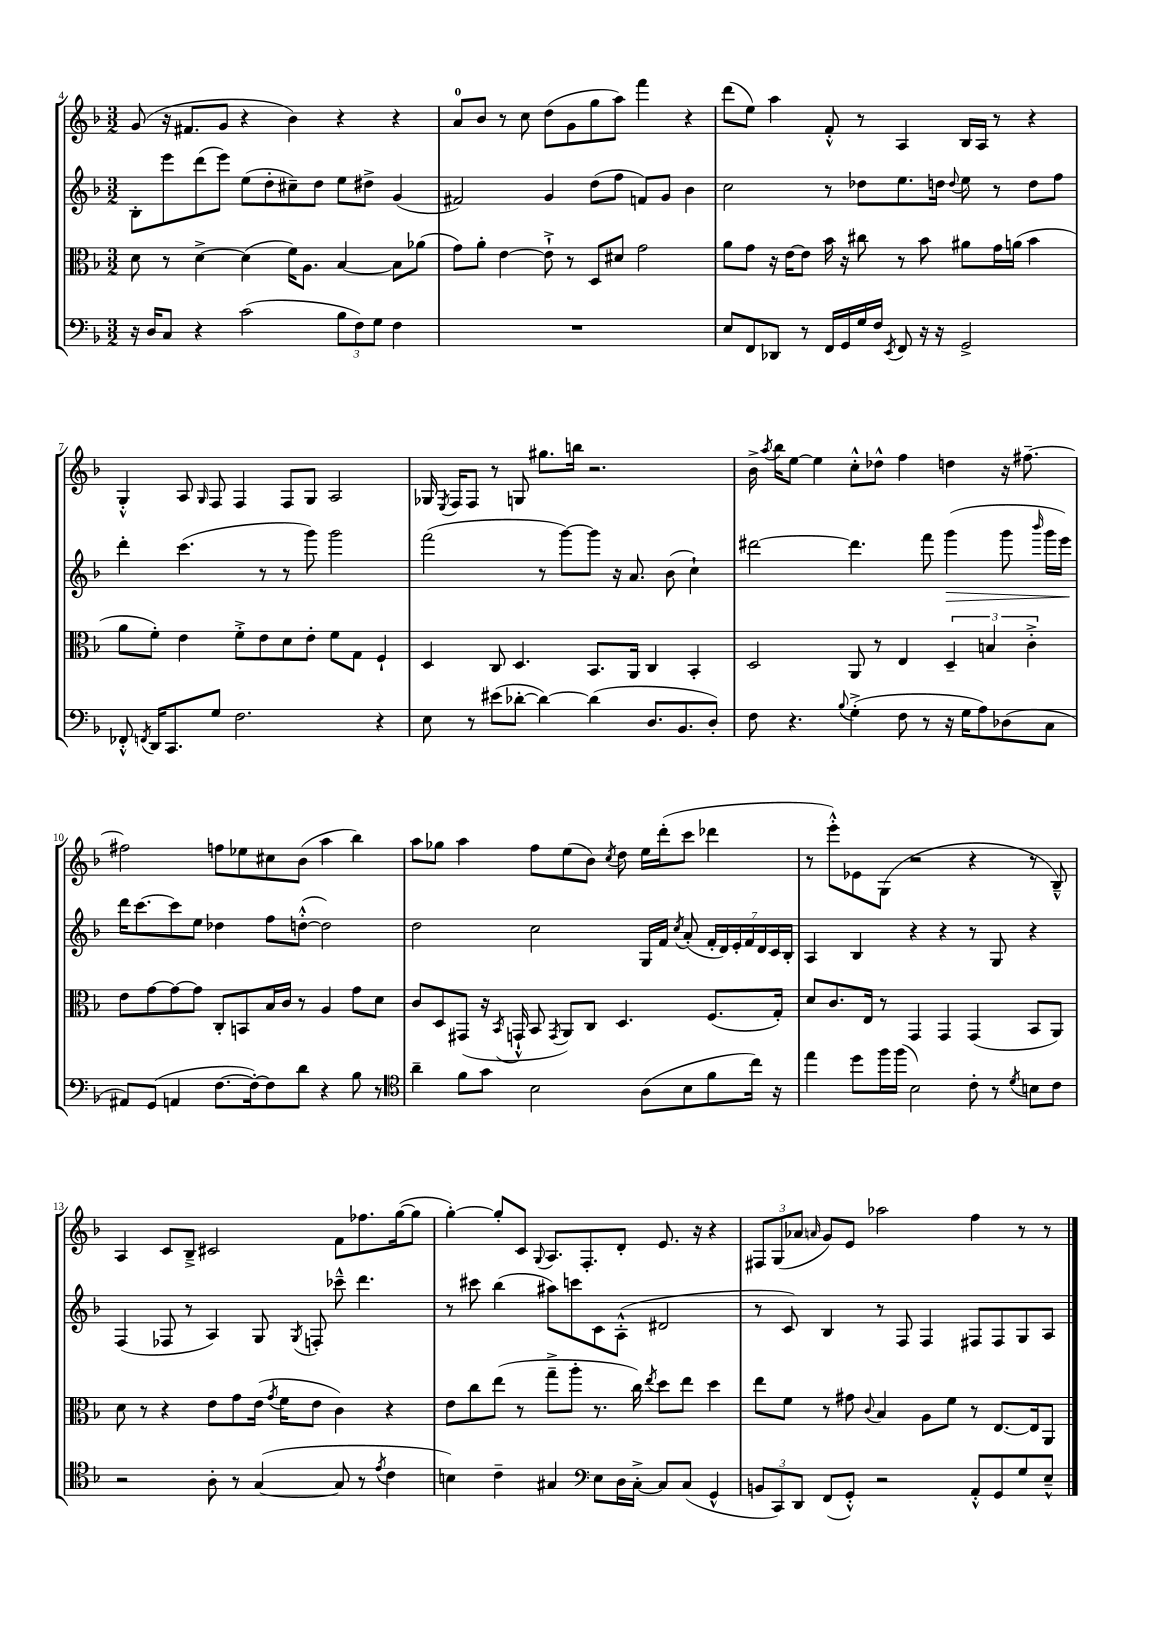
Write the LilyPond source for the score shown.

<<
\new StaffGroup <<
\new Staff = "s0" {
    \clef treble \key f \major \numericTimeSignature \time 3/2
    \autoBeamOff g'8( r16 fis'8.[ g'8] r4 bes'4) r4 r4 |
    a'8[-0 bes'8] r8 c''8 d''8[( g'8 g''8 a''8]) f'''4 r4 |
    d'''8[( e''8]) a''4 f'8-.-^ r8 a4 bes16[ a16] r8 r4 |
    g4-.-^ a8 \grace { g16 } f8 f4 f8[ g8] a2 |
    ges16 \acciaccatura { e8 } f16[ f8] r8 g8 gis''8.[ b''16] r2. |
    bes'16-> \acciaccatura { a''8 } bes''16[ e''8]~ e''4 c''8[-.-^ des''8]-^ f''4 d''4 r16 fis''8.~-- |
    fis''2 f''8[ ees''8 cis''8 bes'8]( a''4 bes''4) |
    a''8[ ges''8] a''4 f''8[ e''8( bes'8]) \acciaccatura { c''8 } d''8 e''16[ d'''16-.( c'''8] des'''4 |
    r8 e'''8[-.-^) ees'8 g8]( r2 r4 r8 bes8---^) |
    a4 c'8[ bes8]---> cis'2 f'8[ fes''8. g''16~( g''8] |
    g''4~-.) g''8[-. c'8] \appoggiatura { g8 } a8.[ f8.-. d'8]-. e'8. r16 r4 |
    \tuplet 3/2 { fis8[ g8( aes'8] } \grace { a'16 } g'8[) e'8] aes''2 f''4 r8 r8 \bar "|." |
}
\new Staff = "s1" {
    \clef treble \key f \major \numericTimeSignature \time 3/2
    \autoBeamOff bes8[-. e'''8 d'''8( e'''8]) e''8[( d''8-. cis''8--) d''8] e''8[ dis''8]-> g'4( |
    fis'2) g'4 d''8[( f''8] f'8[) g'8] bes'4 |
    c''2 r8 des''8[ e''8. d''16] \appoggiatura { d''8 } e''8 r8 d''8[ f''8] |
    d'''4-. c'''4.( r8 r8 g'''8) g'''2 |
    f'''2( r8 g'''8[~) g'''8] r16 a'8. bes'8( c''4-!) |
    dis'''2~ dis'''4. f'''8 g'''4\>( g'''8 \grace { bes'''16 } g'''16[ e'''16]\!) |
    d'''16[ c'''8.~ c'''8 e''8] des''4 f''8[ d''8]~-.-^( d''2) |
    d''2 c''2 g16[ f'16] \acciaccatura { c''8 } a'8-.( \tuplet 7/4 { f'16[-. d'16) e'16-. f'16 d'16 c'16 bes16]-. } |
    a4 bes4 r4 r4 r8 g8 r4 |
    f4( fes8 r8 a4) g8 \acciaccatura { g8 } f8-. ces'''8---^ d'''4. |
    r8 cis'''8 bes''4( ais''8[) c'''8 c'8 a8]-.-^( dis'2 |
    r8 c'8) bes4 r8 f8 f4 fis8[ fis8 g8 a8] \bar "|." |
}
\new Staff = "s2" {
    \clef alto \key f \major \numericTimeSignature \time 3/2
    \autoBeamOff d'8 r8 d'4~-> d'4( f'16[) a8.] bes4~ bes8[ aes'8]( |
    g'8[) a'8]-. e'4~ e'8-!-> r8 d8[ dis'8] g'2 |
    a'8[ g'8] r16 e'16[~ e'8] bes'16 r16 cis''8 r8 bes'8 ais'8[ g'16 a'16]( bes'4 |
    a'8[ f'8]-.) e'4 f'8[-.-> e'8 d'8 e'8]-. f'8[ g8] f4-! |
    d4 c8 d4. bes,8.[ a,16] c4 bes,4-. |
    d2 a,8 r8 e4 \tuplet 3/2 { d4-- b4 c'4-.-> } |
    e'8[ g'8~ g'8~ g'8] c8[-. b,8 bes16 c'16] r8 a4 g'8[ d'8] |
    c'8[ d8 gis,8]( r16 \acciaccatura { bes,8 } g,16-!-^ bes,8 \acciaccatura { g,8 } a,8[) c8] d4. f8.[( g16]-.) |
    d'8[ c'8. e16] r8 g,4 g,4 g,4( bes,8[ a,8]) |
    d'8 r8 r4 e'8[ g'8 e'16]( \acciaccatura { g'8 } f'16[ e'8] c'4) r4 |
    e'8[ c''8 e''8]( r8 g''8[---> a''8]-. r8. c''16) \acciaccatura { e''8 } d''8[ e''8] d''4 |
    e''8[ f'8] r8 gis'8 \appoggiatura { c'8 } bes4 a8[ f'8] r8 e8.[~ e16 a,8] \bar "|." |
}
\new Staff = "s3" {
    \clef bass \key f \major \numericTimeSignature \time 3/2
    \autoBeamOff r16 d16[ c8] r4 c'2( \tuplet 3/2 { bes8[ f8) g8] } f4 |
    R1. |
    e8[ f,8 des,8] r8 f,16[ g,16 g16 f16] \acciaccatura { e,8 } f,8 r16 r16 g,2-> |
    fes,8-.-^ \acciaccatura { f,8 } d,16[ c,8. g8] f2. r4 |
    e8 r8 eis'8[( des'8]~-. des'4~) des'4( d8.[ bes,8. d8]-.) |
    f8 r4. \appoggiatura { bes8 } g4-.->( f8 r8 r16 g16[ a8) des8( c8] |
    ais,8[) g,8]( a,4 f8.[~ f16~-.) f8 d'8] r4 bes8 r8 |
    \clef tenor a'4-- f'8[ g'8] bes2 a8[( bes8 f'8 c''16]) r16 |
    e''4 d''8[ f''16 f''16]( bes2) c'8-. r8 \acciaccatura { d'8 } b8[ c'8] |
    r2 a8-. r8 g4~( g8 r8 \acciaccatura { e'8 } c'4 |
    b4) c'4-- gis4 \clef bass e8[ d16 c16]~-.-> c8[ c8]( g,4-^ |
    \tuplet 3/2 { b,8[ c,8) d,8] } f,8[( g,8]-.-^) r2 a,8[-.-^ g,8 g8 e8]---^ \bar "|." |
}
>>
>>
\layout { \context { \Score currentBarNumber = #4 } }
